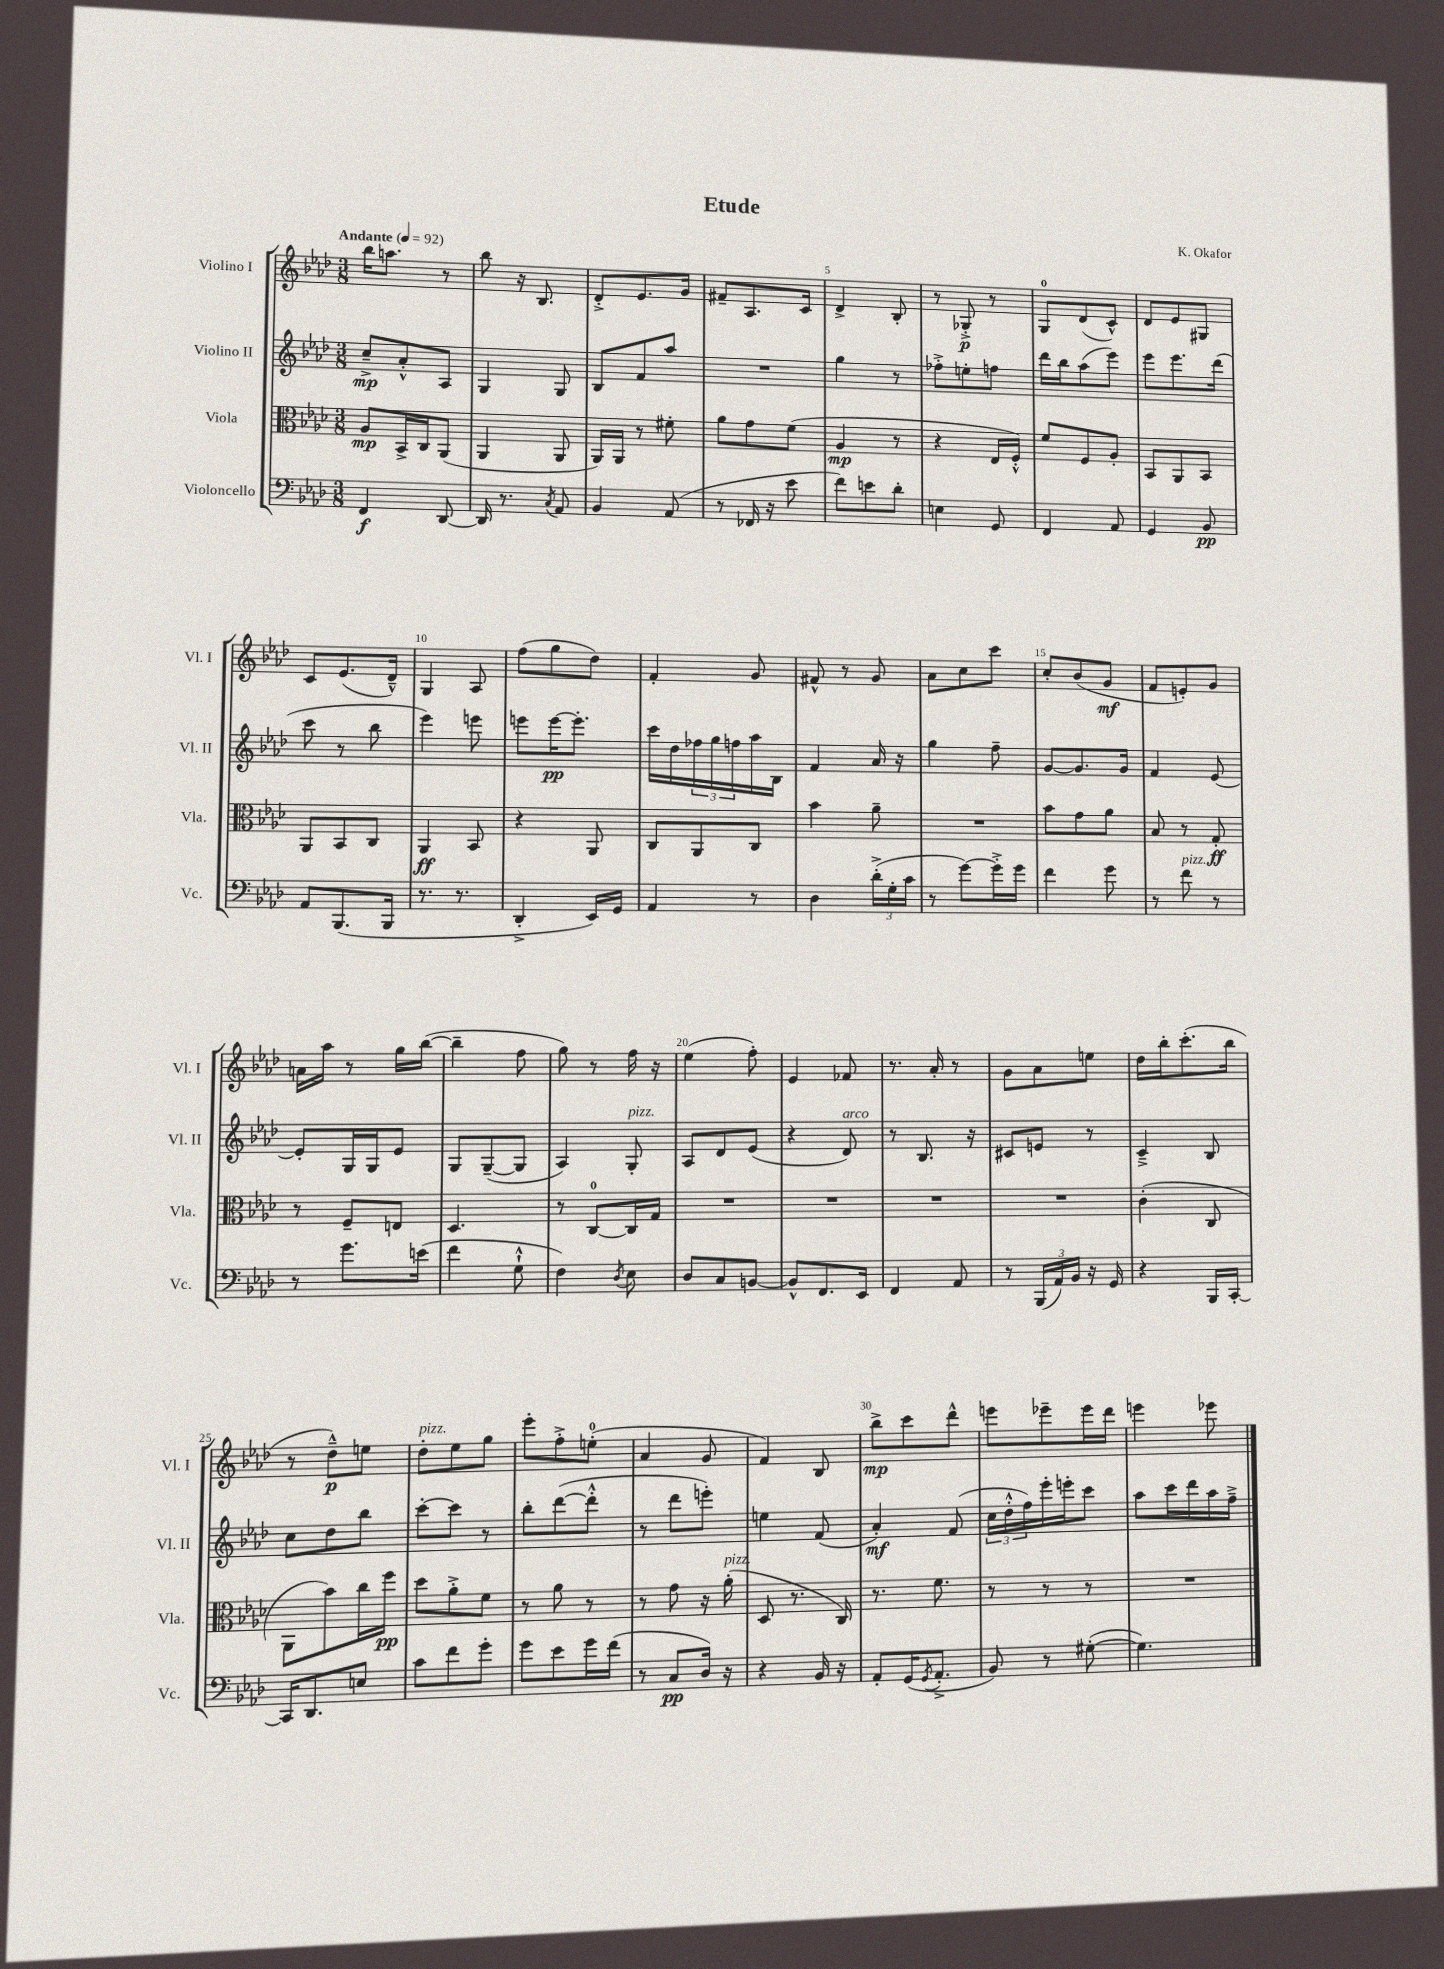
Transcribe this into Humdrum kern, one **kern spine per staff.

**kern	**dynam	**kern	**dynam	**kern	**dynam	**kern	**dynam
*part4	*part4	*part3	*part3	*part2	*part2	*part1	*part1
*staff4	*staff4	*staff3	*staff3	*staff2	*staff2	*staff1	*staff1
*I"Violoncello	*	*I"Viola	*	*I"Violino II	*	*I"Violino I	*
*I'Vc.	*	*I'Vla.	*	*I'Vl. II	*	*I'Vl. I	*
*clefF4	*	*clefC3	*	*clefG2	*	*clefG2	*
*k[b-e-a-d-]	*	*k[b-e-a-d-]	*	*k[b-e-a-d-]	*	*k[b-e-a-d-]	*
*M3/8	*	*M3/8	*	*M3/8	*	*M3/8	*
*MM92	*	*MM92	*	*MM92	*	*MM92	*
=1	=1	=1	=1	=1	=1	=1	=1
!	!	!	!	!	!	!LO:TX:a:B:t=Andante	!
4FF/	f	8A-/L	mp	8cc~^/L	mp	16bb-\KL	.
.	.	.	.	.	.	8.aan\J	.
.	.	16BB-^/L	.	8a-'^^/	.	.	.
.	.	16C/J	.	.	.	.	.
[8DD-/	.	(8AA-/J	.	8A-/J	.	8r	.
=2	=2	=2	=2	=2	=2	=2	=2
16DD-/]	.	4AA-/	.	4G/	.	8bb-\	.
8.r	.	.	.	.	.	.	.
.	.	.	.	.	.	16r	.
.	.	.	.	.	.	8.B-/	.
8qC/	.	.	.	.	.	.	.
8AA-/	.	8AA-/	.	8G/	.	.	.
=3	=3	=3	=3	=3	=3	=3	=3
4BB-/	.	16AA-/LL)	.	8B-/L	.	8d-'^/L	.
.	.	16AA-/JJ	.	.	.	.	.
.	.	8r	.	8f/	.	8.e-/	.
(8AA-/	.	8f#X'\	.	8aa-/J	.	.	.
.	.	.	.	.	.	16g/Jk	.
=4	=4	=4	=4	=4	=4	=4	=4
8r	.	8a-\L	.	4.r	.	8f#X~/L	.
16FF-X/	.	8g\	.	.	.	8.A-/	.
16r	.	.	.	.	.	.	.
8e-\	.	(8f\J	.	.	.	.	.
.	.	.	.	.	.	16c/Jk	.
=5	=5	=5	=5	=5	=5	=5	=5
8f\L)	.	4A-/	mp	4gg\	.	4d-^/	.
8en\	.	.	.	.	.	.	.
8d-'\J	.	8r	.	8r	.	8B-'/	.
=6	=6	=6	=6	=6	=6	=6	=6
4En\	.	4r	.	8ff-X'^\L	.	8r	.
.	.	.	.	8een'\	.	8G-X'^/	p
8GG/	.	16E-/LL	.	8ffn\J	.	8r	.
.	.	16F'^^/JJ)	.	.	.	.	.
=7	=7	=7	=7	=7	=7	=7	=7
4FF/	.	8f/L	.	16ddd-\LL	.	8G/L	.
.	.	.	.	16bb-\J	.	.	.
.	.	8F/	.	(8aa-\	.	(8d-/	.
8AA-/	.	8A-'/J	.	8eee-\J)	.	8c^^/J)	.
=8	=8	=8	=8	=8	=8	=8	=8
4GG/	.	8BB-/L	.	8eee-\L	.	8d-/L	.
.	.	8AA-/	.	8.eee-\	.	8e-/	.
8BB-/	pp	8BB-/J	.	.	.	8G#X/J	.
.	.	.	.	(16ddd-\Jk	.	.	.
!!LO:LB:g=z
=9	=9	=9	=9	=9	=9	=9	=9
8AA-/L	.	8AA-/L	.	8ccc\	.	8c/L	.
(8.BBB-/	.	8BB-/	.	8r	.	(8.e-/	.
.	.	8C/J	.	8bb-\	.	.	.
16BBB-/Jk	.	.	.	.	.	16d-~^^/Jk)	.
=10	=10	=10	=10	=10	=10	=10	=10
8.r	.	4AA-/	ff	4eee-\)	.	4G/	.
8.r	.	.	.	.	.	.	.
.	.	8BB-/	.	8eeen\	.	8A-/	.
=11	=11	=11	=11	=11	=11	=11	=11
4DD-'^/	.	4r	.	8eeen\L	.	(8ff\L	.
.	.	.	.	[16eee\K	pp	8gg\	.
.	.	.	.	8.eee'\J]	.	.	.
16EE-/LL)	.	8AA-/	.	.	.	8dd-\J)	.
16GG/JJ	.	.	.	.	.	.	.
=12	=12	=12	=12	=12	=12	=12	=12
4AA-/	.	8C/L	.	16ccc\LL	.	4f'/	.
.	.	.	.	16dd-\	.	.	.
.	.	8AA-/	.	24ff-X\	.	.	.
.	.	.	.	24gg\	.	.	.
.	.	.	.	24ffn\	.	.	.
8r	.	8C/J	.	16aa-\	.	8g/	.
.	.	.	.	16B-\JJ	.	.	.
=13	=13	=13	=13	=13	=13	=13	=13
4D-\	.	4b-\	.	4f/	.	8f#X^^/	.
.	.	.	.	.	.	8r	.
(24d-'^\LL	.	8a-~\	.	16a-/	.	8g/	.
24G'\	.	.	.	.	.	.	.
.	.	.	.	16r	.	.	.
24c\JJ	.	.	.	.	.	.	.
=14	=14	=14	=14	=14	=14	=14	=14
8r	.	4.r	.	4gg\	.	8a-\L	.
[8g\L)	.	.	.	.	.	8cc\	.
16g'^\L]	.	.	.	8ff~\	.	8ccc\J	.
16g\JJ	.	.	.	.	.	.	.
=15	=15	=15	=15	=15	=15	=15	=15
4f\	.	8b-\L	.	[8g/L	.	8cc'/L	.
.	.	8g\	.	8.g/]	.	(8b-/	.
8g\	.	8a-\J	.	.	.	8g/J	mf
.	.	.	.	16g/Jk	.	.	.
=16	=16	=16	=16	=16	=16	=16	=16
8r	.	8B-/	.	4f/	.	8f/L	.
!LO:TX:a:i:t=pizz.	!	!	!	!	!	!	!
8f\	.	8r	.	.	.	8en'/)	.
8r	.	8G'/	ff	[8e-/	.	8g/J	.
!!LO:LB:g=z
=17	=17	=17	=17	=17	=17	=17	=17
8r	.	8r	.	8e-'/L]	.	16an\LL	.
.	.	.	.	.	.	16aa-\JJ	.
8.g\L	.	8F~/L	.	16G/L	.	8r	.
.	.	.	.	16G/J	.	.	.
.	.	8En/J	.	8e-/J	.	16gg\LL	.
(16en\Jk	.	.	.	.	.	([16bb-\JJ	.
=18	=18	=18	=18	=18	=18	=18	=18
4f\	.	4.D-/	.	8G/L	.	4bb-~\]	.
.	.	.	.	([8G~/	.	.	.
8G`^^\	.	.	.	8G/J]	.	8ff\	.
=19	=19	=19	=19	=19	=19	=19	=19
4F\)	.	8r	.	4A-/)	.	8gg\)	.
.	.	[8C/L	.	.	.	8r	.
8qD-/	.	.	.	.	.	.	.
!	!	!	!	!LO:TX:a:i:t=pizz.	!	!	!
8E-\	.	16C/L]	.	8G'/	.	16ff\	.
.	.	16G/JJ	.	.	.	16r	.
=20	=20	=20	=20	=20	=20	=20	=20
8D-/L	.	4.r	.	8A-/L	.	(4ee-\	.
8C/	.	.	.	8d-/	.	.	.
[8BBn/J	.	.	.	(8e-/J	.	8ff'\)	.
=21	=21	=21	=21	=21	=21	=21	=21
8BB^^/L]	.	4.r	.	4r	.	4e-/	.
8.FF/	.	.	.	.	.	.	.
!	!	!	!	!LO:TX:a:i:t=arco	!	!	!
.	.	.	.	8d-/)	.	8f-X/	.
16EE-/Jk	.	.	.	.	.	.	.
=22	=22	=22	=22	=22	=22	=22	=22
4FF/	.	4.r	.	8r	.	8.r	.
.	.	.	.	8.B-/	.	.	.
.	.	.	.	.	.	16a-'/	.
8AA-/	.	.	.	.	.	8r	.
.	.	.	.	16r	.	.	.
=23	=23	=23	=23	=23	=23	=23	=23
8r	.	4.r	.	8c#X/L	.	8g\L	.
(24BBB-/LL	.	.	.	8en/J	.	8a-\	.
24AA-/)	.	.	.	.	.	.	.
24BB-/JJ	.	.	.	.	.	.	.
16r	.	.	.	8r	.	8een\J	.
16GG/	.	.	.	.	.	.	.
=24	=24	=24	=24	=24	=24	=24	=24
4r	.	(4c'\	.	4c~^/	.	16dd-\LL	.
.	.	.	.	.	.	16bb-'\J	.
.	.	.	.	.	.	(8.ccc'\	.
16BBB-/LL	.	8C/	.	8B-/	.	.	.
[16CC'/JJ	.	.	.	.	.	16bb-\Jk	.
!!LO:LB:g=z
=25	=25	=25	=25	=25	=25	=25	=25
16CC/KL]	.	8AA-\L	.	8cc\L	.	8r	.
8.DD-/	.	.	.	.	.	.	.
.	.	8b-\)	.	8dd-\	.	8dd-~^^\L)	p
8En/J	.	16cc\L	.	8bb-\J	.	8een\J	.
.	.	16ff\JJ	pp	.	.	.	.
=26	=26	=26	=26	=26	=26	=26	=26
!	!	!	!	!	!	!LO:TX:a:i:t=pizz.	!
8c\L	.	8dd-\L	.	[8ccc'\L	.	8dd-'\L	.
8f\	.	8a-'^\	.	8ccc\J]	.	8ee-\	.
8g'\J	.	8f\J	.	8r	.	8gg\J	.
=27	=27	=27	=27	=27	=27	=27	=27
8g\L	.	8r	.	8bb-'\L	.	8eee-'\L	.
8e-\	.	8a-\	.	([8ddd-\	.	8ff'^\	.
16g\L	.	8r	.	8ddd-'^^\J]	.	(8een'\J	.
(16f\JJ	.	.	.	.	.	.	.
=28	=28	=28	=28	=28	=28	=28	=28
8r	.	8r	.	8r	.	4a-/	.
8C/L	pp	8g\	.	8ddd-\L	.	.	.
16D-/Jk)	.	16r	.	8eeen'\J)	.	8g/	.
!	!	!LO:TX:a:i:t=pizz.	!	!	!	!	!
16r	.	(16a-'\	.	.	.	.	.
=29	=29	=29	=29	=29	=29	=29	=29
4r	.	8D-/	.	4een\	.	4f/)	.
.	.	8.r	.	.	.	.	.
16BB-/	.	.	.	(8f/	.	8B-/	.
16r	.	16C/)	.	.	.	.	.
=30	=30	=30	=30	=30	=30	=30	=30
8AA-'/L	.	8.r	.	4a-'/)	mf	8bb-^\L	mp
(16GG/K	.	.	.	.	.	8ccc\	.
8qGG/	.	.	.	.	.	.	.
8.AA-'^/J	.	8.f\	.	.	.	.	.
.	.	.	.	(8f/	.	8ddd-^^\J	.
=31	=31	=31	=31	=31	=31	=31	=31
8BB-/)	.	8r	.	24cc\LL	.	8eeen\L	.
.	.	.	.	24dd-'^^\	.	.	.
.	.	.	.	24ff\)	.	.	.
8r	.	8r	.	16eee-'\	.	8eee-X~\	.
.	.	.	.	16eeen'\J	.	.	.
([8G#X'\	.	8r	.	8ccc\J	.	16eee-\L	.
.	.	.	.	.	.	16ddd-\JJ	.
=32	=32	=32	=32	=32	=32	=32	=32
4.G#\])	.	4.r	.	8aa-\L	.	4eeen\	.
.	.	.	.	16ccc\L	.	.	.
.	.	.	.	16ddd-\	.	.	.
.	.	.	.	16aa-\	.	8eee-X\	.
.	.	.	.	16ff~^\JJ	.	.	.
==	==	==	==	==	==	==	==
*-	*-	*-	*-	*-	*-	*-	*-
